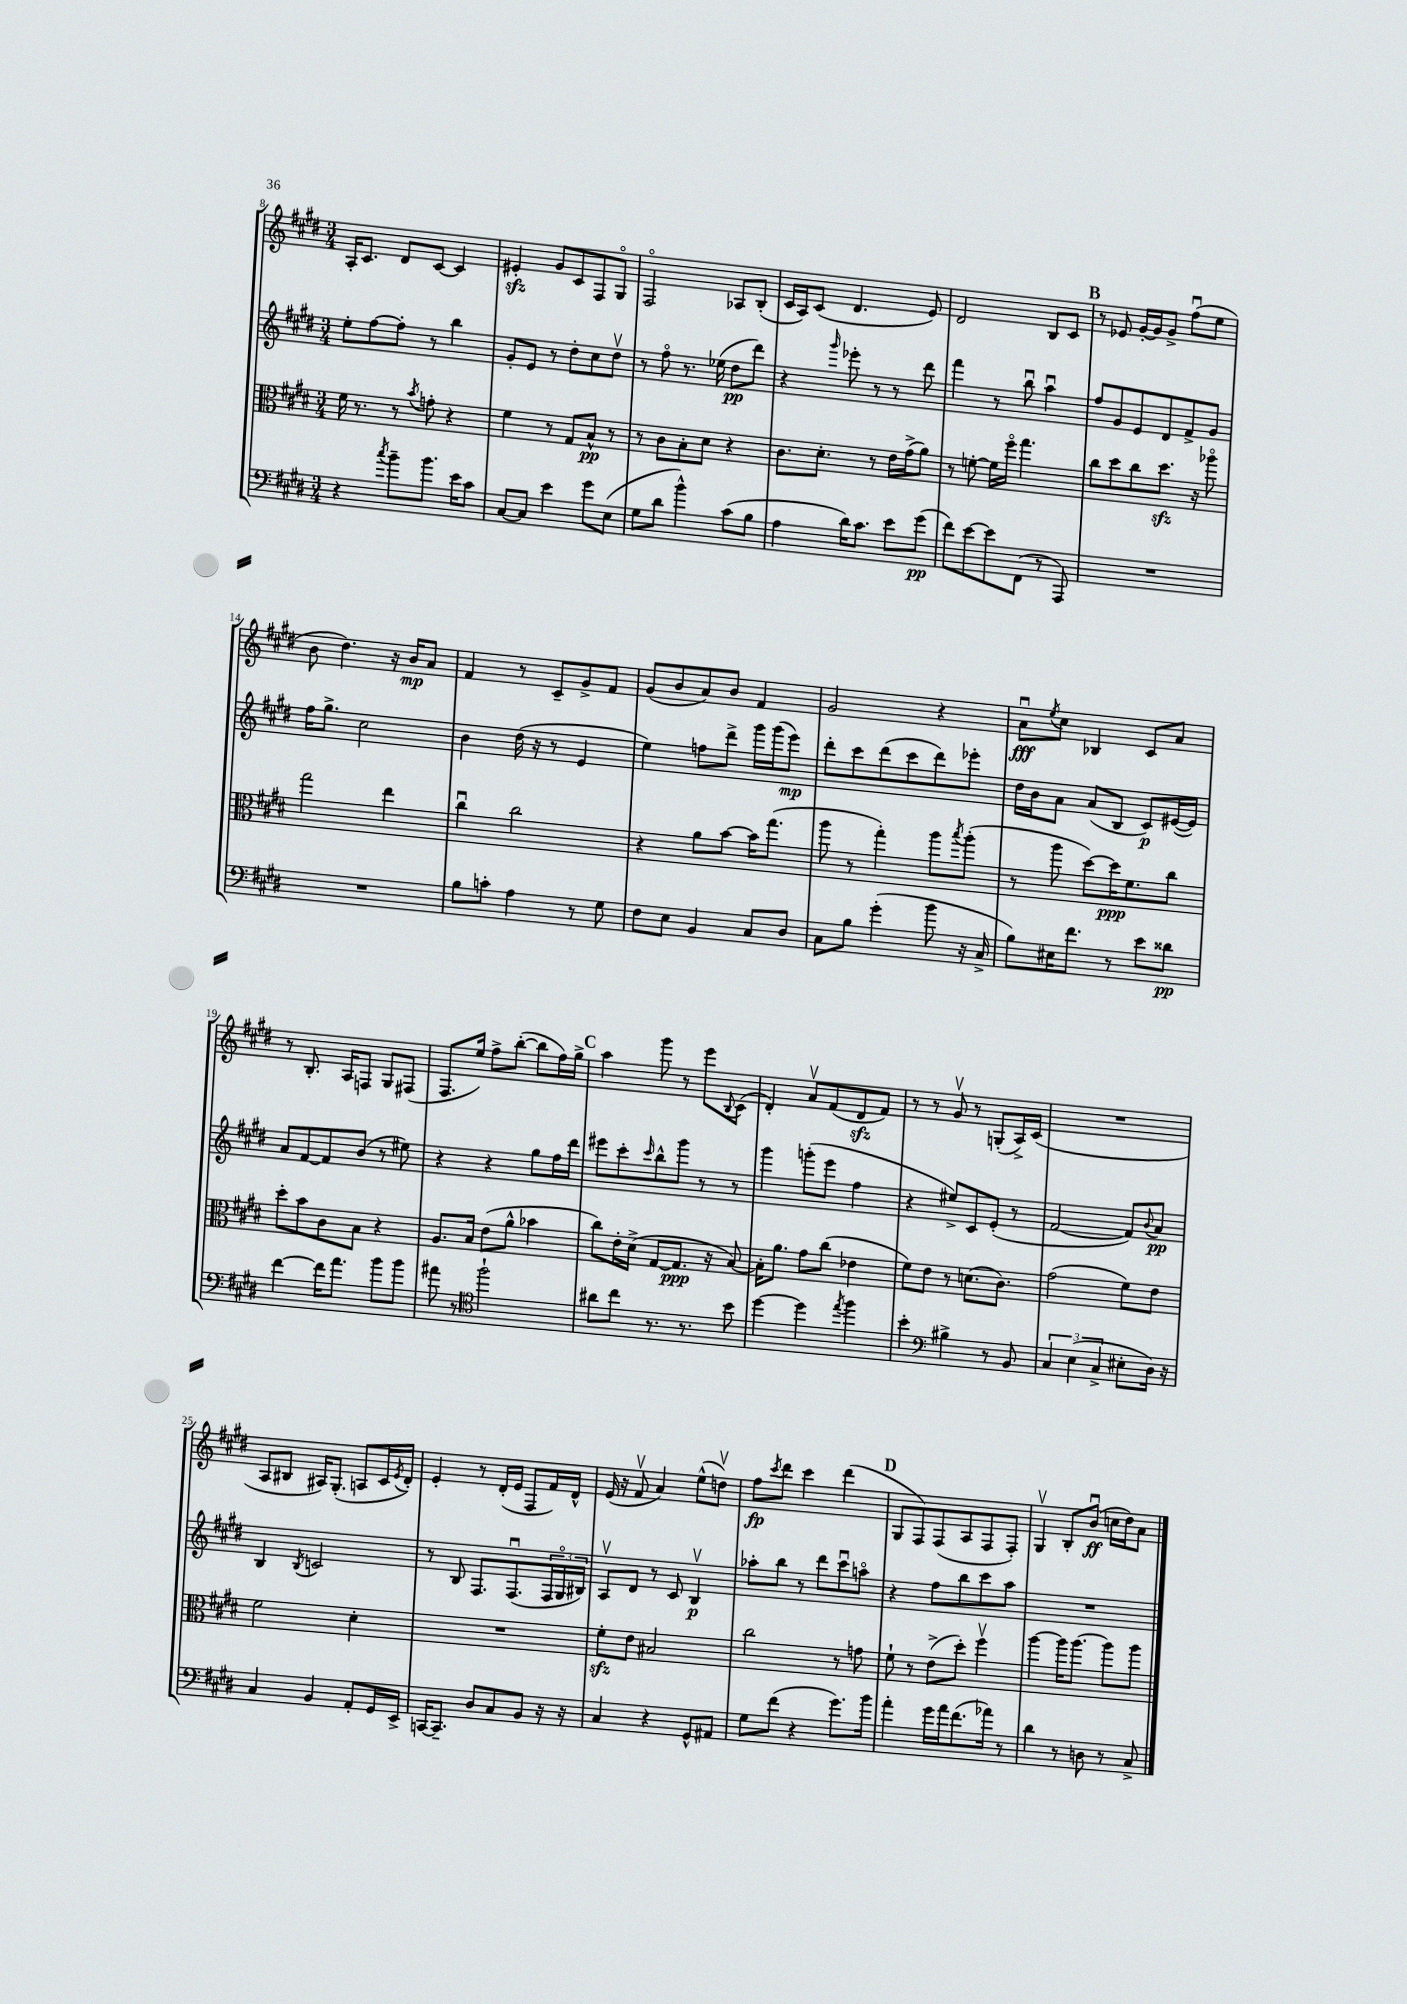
<<
\new StaffGroup <<
\new Staff = "s0" {
    \clef treble \key e \major \numericTimeSignature \time 3/4
    a16-. cis'8. dis'8 cis'8~ cis'4 |
    eis'4-.\sfz gis'8 cis'8 fis8 gis8\flageolet |
    fis2\flageolet aes8 b8-.( |
    cis'16 a16) cis'8( dis'4. e'8) |
    dis'2 b8 cis'8 |
    \mark \markup { \bold "B" } r8 ees'8 gis'16~-. gis'16 gis'8-> fis''8\downbow( e''8 |
    b'8 dis''4.) r16 b'16\mp a'8 |
    fis'4 r8 cis'8-- gis'8-> fis'8 |
    gis'8( b'8 a'8) b'8 fis'4 |
    gis'2 r4 |
    a'8\downbow\fff \acciaccatura { e''8 } cis''8 bes4 cis'8 a'8 |
    r8 b8.-. a16 f8 gis8 fis8( |
    fis8. e''16) fis''8-> b''8~-.( b''8 fis''16) gis''16-> |
    \mark \markup { \bold "C" } a''4 gis'''8 r8 e'''8 \appoggiatura { b8 } cis'8( |
    dis'4-.) a'8\upbow fis'8( dis'8\sfz fis'8) |
    r8 r8 gis'8\upbow r8 g8-.( a16->) cis'16( |
    R2. |
    a8 bis8 ais16) gis8.-.( a8 cis'16 \acciaccatura { e'8 } dis'16-.) |
    e'4-. r8 dis'16-.( e'16 fis8 fis'16) dis'16-^ |
    e'16( r16 fis'8\upbow a'4) e''8-^( d''8\upbow) |
    fis''8\fp \acciaccatura { cis'''8 } dis'''8 cis'''4 dis'''4( |
    \mark \markup { \bold "D" } gis8 fis8) fis8( a8 fis8 fis8-.) |
    gis4\upbow b8-. b'8\downbow\ff( c''16 dis''16) a'8 \bar "|." |
}
\new Staff = "s1" {
    \clef treble \key e \major \numericTimeSignature \time 3/4
    e''8-. fis''8~ fis''8-. r8 b''4 |
    gis'8-. e'8 r8 dis''8-. cis''8 dis''8\upbow |
    r8 fis''8\flageolet r8. ees''16( dis''8\pp dis'''8) |
    r4 \grace { gis'''16 } ees'''8-. r8 r8 dis'''8 |
    fis'''4 r8 b''8\downbow a''4\downbow |
    \mark \markup { \bold "B" } fis''8 gis'8 e'8 dis'8 fis'8-> gis'8 |
    fis''16 gis''8.-> cis''2 |
    b'4 dis''16( r16 r8 e'4 |
    e''4) f''8 dis'''8-> gis'''16 gis'''16( e'''8\mp) |
    dis'''8-. cis'''8 dis'''8( cis'''8 dis'''8) ees'''8-. |
    dis''16 b'16 a'8 a'8( b8 cis'8\p) eis'16~( eis'16) |
    a'8 fis'8~ fis'8 b'8( r8 eis''8) |
    r4 r4 gis''8 fis''16 dis'''16 |
    \mark \markup { \bold "C" } eis'''8 cis'''8-. \grace { cis'''16 } b''8-^ gis'''8 r8 r8 |
    gis'''4 g'''8-.( e'''8 fis''4 |
    r4 eis''8->) cis'8 e'8-.( r8 |
    fis'2~ fis'8) \appoggiatura { b'8 } a'8\pp |
    b4 \acciaccatura { b8 } c'2 |
    r8 b8 fis8. fis8.\downbow( \tuplet 3/2 { fis16 gis16\flageolet bis16) } |
    a8\upbow dis'8 r8 cis'8 b4\upbow\p |
    aes''8-. b''8 r8 dis'''8 cis'''8\downbow a''8\flageolet |
    \mark \markup { \bold "D" } r4 fis''8 b''8 cis'''8 a''8 |
    R2. \bar "|." |
}
\new Staff = "s2" {
    \clef alto \key e \major \numericTimeSignature \time 3/4
    fis'16 r8. r8 \acciaccatura { b'8 } g'8-. r4 |
    fis'4 r8 gis8 b8-^\pp r8 |
    r8 cis'8 b8-. dis'8 r4 |
    cis'8. dis'8.-. r8 e'16 gis'16->( a'8) |
    r8 f'8~-. f'16 fis''16\flageolet gis''4. |
    \mark \markup { \bold "B" } cis''8 dis''8 cis''8 dis''8.\sfz r16 aes''8\flageolet |
    gis''2 e''4 |
    cis''4\downbow cis''2 |
    r4 a'8 b'8~ b'16 gis''8.( |
    a''8 r8 gis''4-.) a''8 \acciaccatura { b''8 } a''8-.( |
    r8 a''8 dis''8~) dis''16\ppp fis'8. cis''8 |
    dis''8-. b'8 cis'8 b8 r4 |
    a8. b16 e'8( a'8-^ bes'4 |
    \mark \markup { \bold "C" } cis''8) e'16-. dis'16->( gis8~ gis8.\ppp r16 b8~) |
    b16-. a'8. gis'8 cis''8( ees'4 |
    fis'8) e'8 r8 d'8.( cis'8.) |
    gis'2( fis'8) e'8 |
    fis'2 dis'4-. |
    R2. |
    fis'8-.\sfz e'8 bis2 |
    cis''2 r8 g'8 |
    \mark \markup { \bold "D" } fis'8-! r8 e'8->( dis''8-.) fis''4\upbow |
    a''4~ a''16 a''8.~ a''8 a''8 \bar "|." |
}
\new Staff = "s3" {
    \clef bass \key e \major \numericTimeSignature \time 3/4
    r4 \acciaccatura { cis''8 } b'8-- b'8. e'16 cis'8 |
    cis8~ cis8 e'4 gis'8 e8( |
    gis8 dis'8 b'4-^) cis'8( b8 |
    a4 dis'16) cis'8. e'8 gis'8\pp( |
    fis'8) e'8~ e'8 fis,8( r8 a,,8) |
    \mark \markup { \bold "B" } R2. |
    R2. |
    b8 c'8-. a4 r8 gis8 |
    fis8 e8 b,4 cis8 dis8 |
    cis8 b8 gis'4-.( b'8 r16 cis16-> |
    b8) eis16 fis'8. r8 e'8 disis'8\pp |
    fis'4~ fis'16 a'8. b'8 b'8 |
    ais'8 r8 \clef tenor fis''2-! |
    \mark \markup { \bold "C" } ais'8 cis''8 r8. r8. b'8 |
    dis''4~ dis''4 \acciaccatura { e''8 } fis''4 |
    b'4-. \clef bass bis4-> r8 b,8 |
    \tuplet 3/2 { cis4 e4( cis4-> } eis8-. dis16) r16 |
    cis4 b,4 a,8-. gis,16 e,16-> |
    c,16~ c,8.-- dis8 cis8 b,8 r16 r16 |
    cis4 r4 gis,8-^ ais,8 |
    gis8 fis'8( r4 gis'8.) b'16 |
    \mark \markup { \bold "D" } a'4-. gis'16 a'16 fis'8.( aes'16) r8 |
    dis'4 r8 d8 r8 cis8-> \bar "|." |
}
>>
>>
\layout { \context { \Score currentBarNumber = #8 } }
